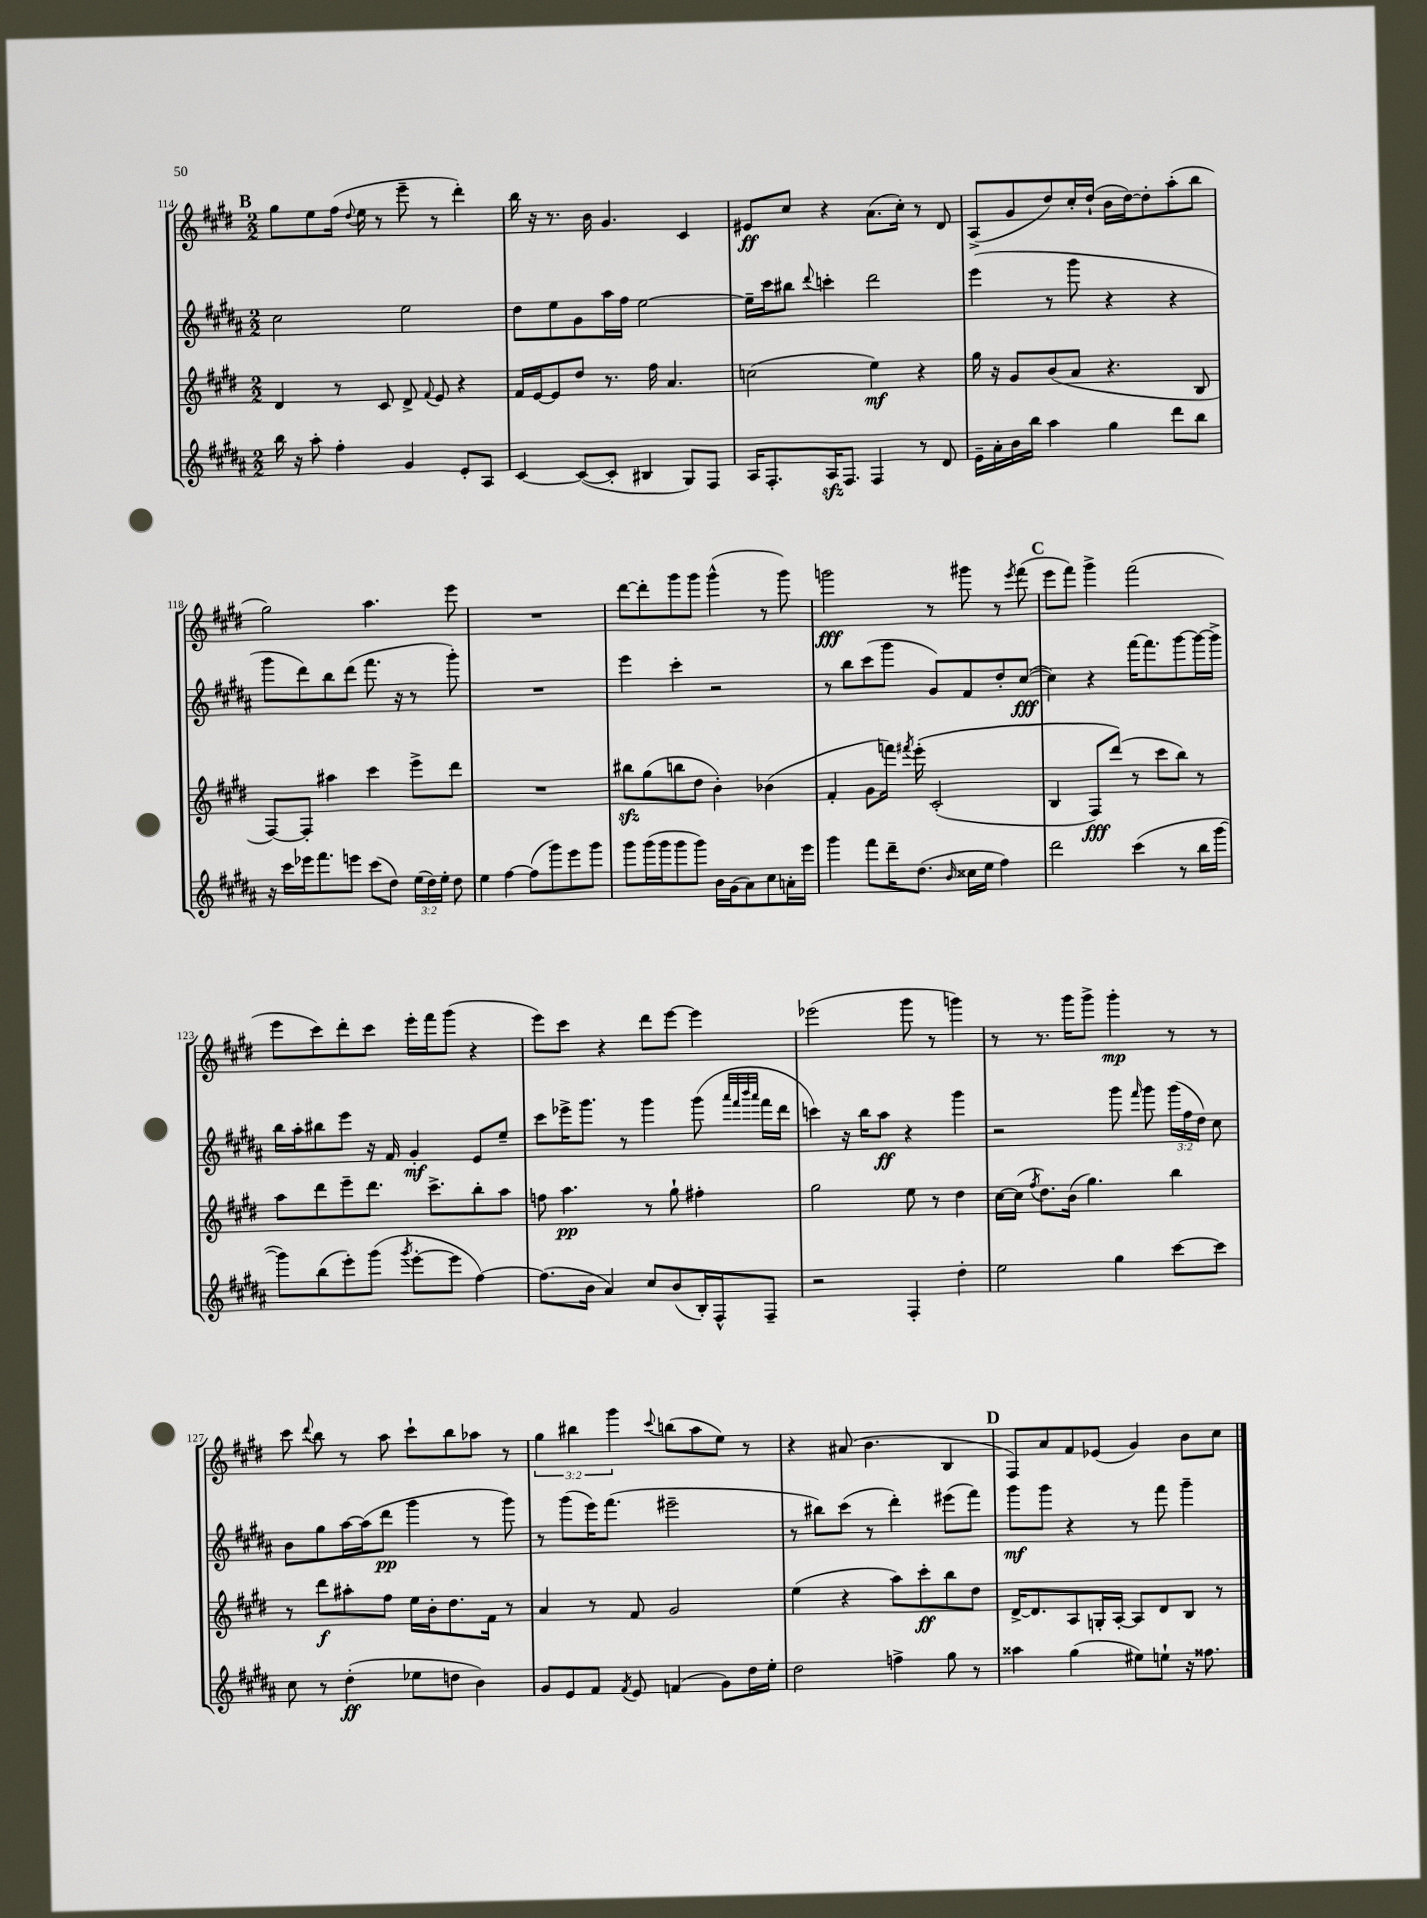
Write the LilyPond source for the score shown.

<<
\new StaffGroup <<
\new Staff = "s0" {
    \clef treble \key e \major \numericTimeSignature \time 2/2 \override Staff.TupletNumber.text = #tuplet-number::calc-fraction-text
    \autoBeamOff \mark \markup { \bold "B" } gis''8[ e''8 fis''16]( \appoggiatura { dis''8 } e''16 r8 e'''8-- r8 dis'''4-.) |
    b''16 r16 r8. b'16 gis'4. cis'4 |
    eis'8[\ff cis''8] r4 a'8.[( cis''16]-.) r8 dis'8 |
    a8[->( gis'8 dis''8) cis''16-. dis''16]-!( b'16[ dis''16~) dis''8-. a''8-.( b''8] |
    gis''2) a''4. e'''8 |
    R1 |
    dis'''8[~ dis'''8-. gis'''8 gis'''8] gis'''4-^( r8 gis'''8) |
    g'''2\fff r8 gis'''8 r8 \acciaccatura { e'''8 } fis'''8( |
    \mark \markup { \bold "C" } e'''8[ fis'''8]) gis'''4-> fis'''2( |
    e'''8[ cis'''8) dis'''8-. cis'''8] e'''16[-. fis'''16 gis'''8]( r4 |
    e'''8[) cis'''8] r4 dis'''8[ e'''8]~ e'''4 |
    ees'''2( gis'''8 r8 g'''4) |
    r8 r8. gis'''16[ gis'''8]-> gis'''4-.\mp r8 r8 |
    cis'''8 \appoggiatura { dis'''8 } b''8 r8 a''8 cis'''8[-! b''8 aes''8] r8 |
    \tuplet 3/2 { gis''4 bis''4 gis'''4 } \appoggiatura { cis'''8 } b''8[( a''8 e''8]) r8 |
    r4 ais'8( b'4. b4 |
    \mark \markup { \bold "D" } fis8[) a'8 fis'8 ees'8]( gis'4) b'8[ cis''8] \bar "|." |
}
\new Staff = "s1" {
    \clef treble \key b \major \numericTimeSignature \time 2/2 \override Staff.TupletNumber.text = #tuplet-number::calc-fraction-text
    \autoBeamOff \mark \markup { \bold "B" } cis''2 e''2 |
    dis''8[ e''8 gis'8 ais''16 fis''16] e''2~ |
    e''16[-- cis'''16 bis''8] \appoggiatura { dis'''8 } c'''4-. dis'''2 |
    e'''4( r8 gis'''8 r4 r4 |
    gis'''8[ dis'''8) b''8 dis'''8]( fis'''8. r16 r8 gis'''8-.) |
    R1 |
    e'''4 cis'''4-. r2 |
    r8 b''8[ cis'''8( gis'''8] gis'8[) fis'8 dis''8-. cis''8]~\fff( |
    \mark \markup { \bold "C" } cis''4) r4 fis'''16[~ fis'''8. gis'''8~ gis'''16~ gis'''16]-> |
    b''16[ ais''16-. bis''8 e'''8] r16 fis'16 gis'4-.\mf e'8[ e''8]-- |
    cis'''8[ ees'''16-> gis'''8.] r8 gis'''4 gis'''8( \grace { ais'''32[ fis'''32 b'''32 ais'''32] } fis'''16[ dis'''16] |
    c'''4) r16 b''16[ ais''8]\ff r4 gis'''4 |
    r2 gis'''8 \grace { fis'''16 } gis'''8 \tuplet 3/2 { gis'''16[( fis''16 dis''16]) } cis''8 |
    b'8[ gis''8 ais''16~ ais''16( dis'''8]\pp gis'''4 r8 gis'''8) |
    r8 gis'''8[( e'''16) fis'''8.]( eis'''2-- |
    r8 bis''8[) cis'''8]( r8 dis'''4-.) eis'''8[( fis'''8]) |
    \mark \markup { \bold "D" } gis'''8[\mf gis'''8] r4 r8 fis'''8 gis'''4-- \bar "|." |
}
\new Staff = "s2" {
    \clef treble \key e \major \numericTimeSignature \time 2/2
    \autoBeamOff \mark \markup { \bold "B" } dis'4 r8 cis'8 dis'8-> \appoggiatura { fis'8 } e'8 r4 |
    fis'16[ e'16~ e'8 dis''8] r8. fis''16 a'4. |
    c''2( e''4\mf) r4 |
    gis''16 r16 gis'8[ b'8( a'8] r4. b8 |
    fis8[~) fis8]-. ais''4 cis'''4 e'''8[-> dis'''8] |
    R1 |
    bis''8[\sfz gis''8( b''8 dis''8] b'4-.) bes'4( |
    fis'4-. gis'8[ f'''16]) \acciaccatura { fis'''8 } e'''16-.\( cis'2-.( |
    \mark \markup { \bold "C" } b4 fis8[\fff) dis'''8](\) r8 cis'''8[ b''8]) r8 |
    a''8[ dis'''8 e'''8-- dis'''8.] cis'''8.[-> b''8-. a''8] |
    f''8 a''4.\pp r8 gis''8-! fis''4-. |
    gis''2 e''8 r8 dis''4 |
    cis''16[~ cis''16]( \acciaccatura { fis''8 } dis''8.[) b'16]( gis''4.) b''4 |
    r8 dis'''8[\f ais''8-. fis''8] e''16[ b'16-. dis''8. fis'16] r8 |
    a'4 r8 fis'8 gis'2 |
    e''4( r4 a''8[) cis'''8-.\ff b''8 dis''8] |
    \mark \markup { \bold "D" } dis'16[~-> dis'8. a8 g16-. a16]~-. a8[ dis'8 b8] r8 \bar "|." |
}
\new Staff = "s3" {
    \clef treble \key b \major \numericTimeSignature \time 2/2 \override Staff.TupletNumber.text = #tuplet-number::calc-fraction-text
    \autoBeamOff \mark \markup { \bold "B" } b''16 r16 ais''8-. fis''4-. gis'4 e'8[-. ais8] |
    cis'4~ cis'8[~( cis'8]-. bis4 gis8[) fis8] |
    ais16[ fis8.-. ais16\sfz fis8.] fis4 r8 dis'8 |
    e'16[-- ais'16-. b'16 b''16] ais''4 gis''4 dis'''8[ b''8] |
    r16 cis'''16[ ees'''16 fis'''8. e'''8] cis'''8[( dis''8]) \tuplet 3/2 { e''16[( dis''16) e''16]-. } dis''8 |
    e''4 fis''4~ fis''8[( gis'''8) e'''8 gis'''8] |
    gis'''8[ gis'''16( gis'''16 gis'''8 gis'''8]) b'16[ gis'16( ais'8) cis''8 a'16-. e'''16] |
    gis'''4 fis'''8[ dis'''16-- dis''8.]( \grace { b'16 } cisis''16[ e''16] fis''4) |
    \mark \markup { \bold "C" } dis'''2 cis'''4( r8 b''16[ gis'''16]~ |
    gis'''8[) b''8( e'''8-.) gis'''8]( \acciaccatura { gis'''8 } e'''8[~-. e'''8] fis''4~) |
    fis''8.[( b'16] ais'4) cis''8[ b'8( b16-.) fis16-^ fis8]-- |
    r2 fis4-. dis''4-. |
    e''2 gis''4 cis'''8[~ cis'''8] |
    cis''8 r8 dis''4-.\ff( ees''8[ d''8] b'4) |
    gis'8[ e'8 fis'8] \acciaccatura { fis'8 } e'8 f'4( gis'8[) dis''16 e''16]-. |
    dis''2 f''4-> gis''8 r8 |
    \mark \markup { \bold "D" } aisis''4 gis''4( eis''8[) e''8]-! r16 fisis''8. \bar "|." |
}
>>
>>
\layout { \context { \Score currentBarNumber = #114 } }
